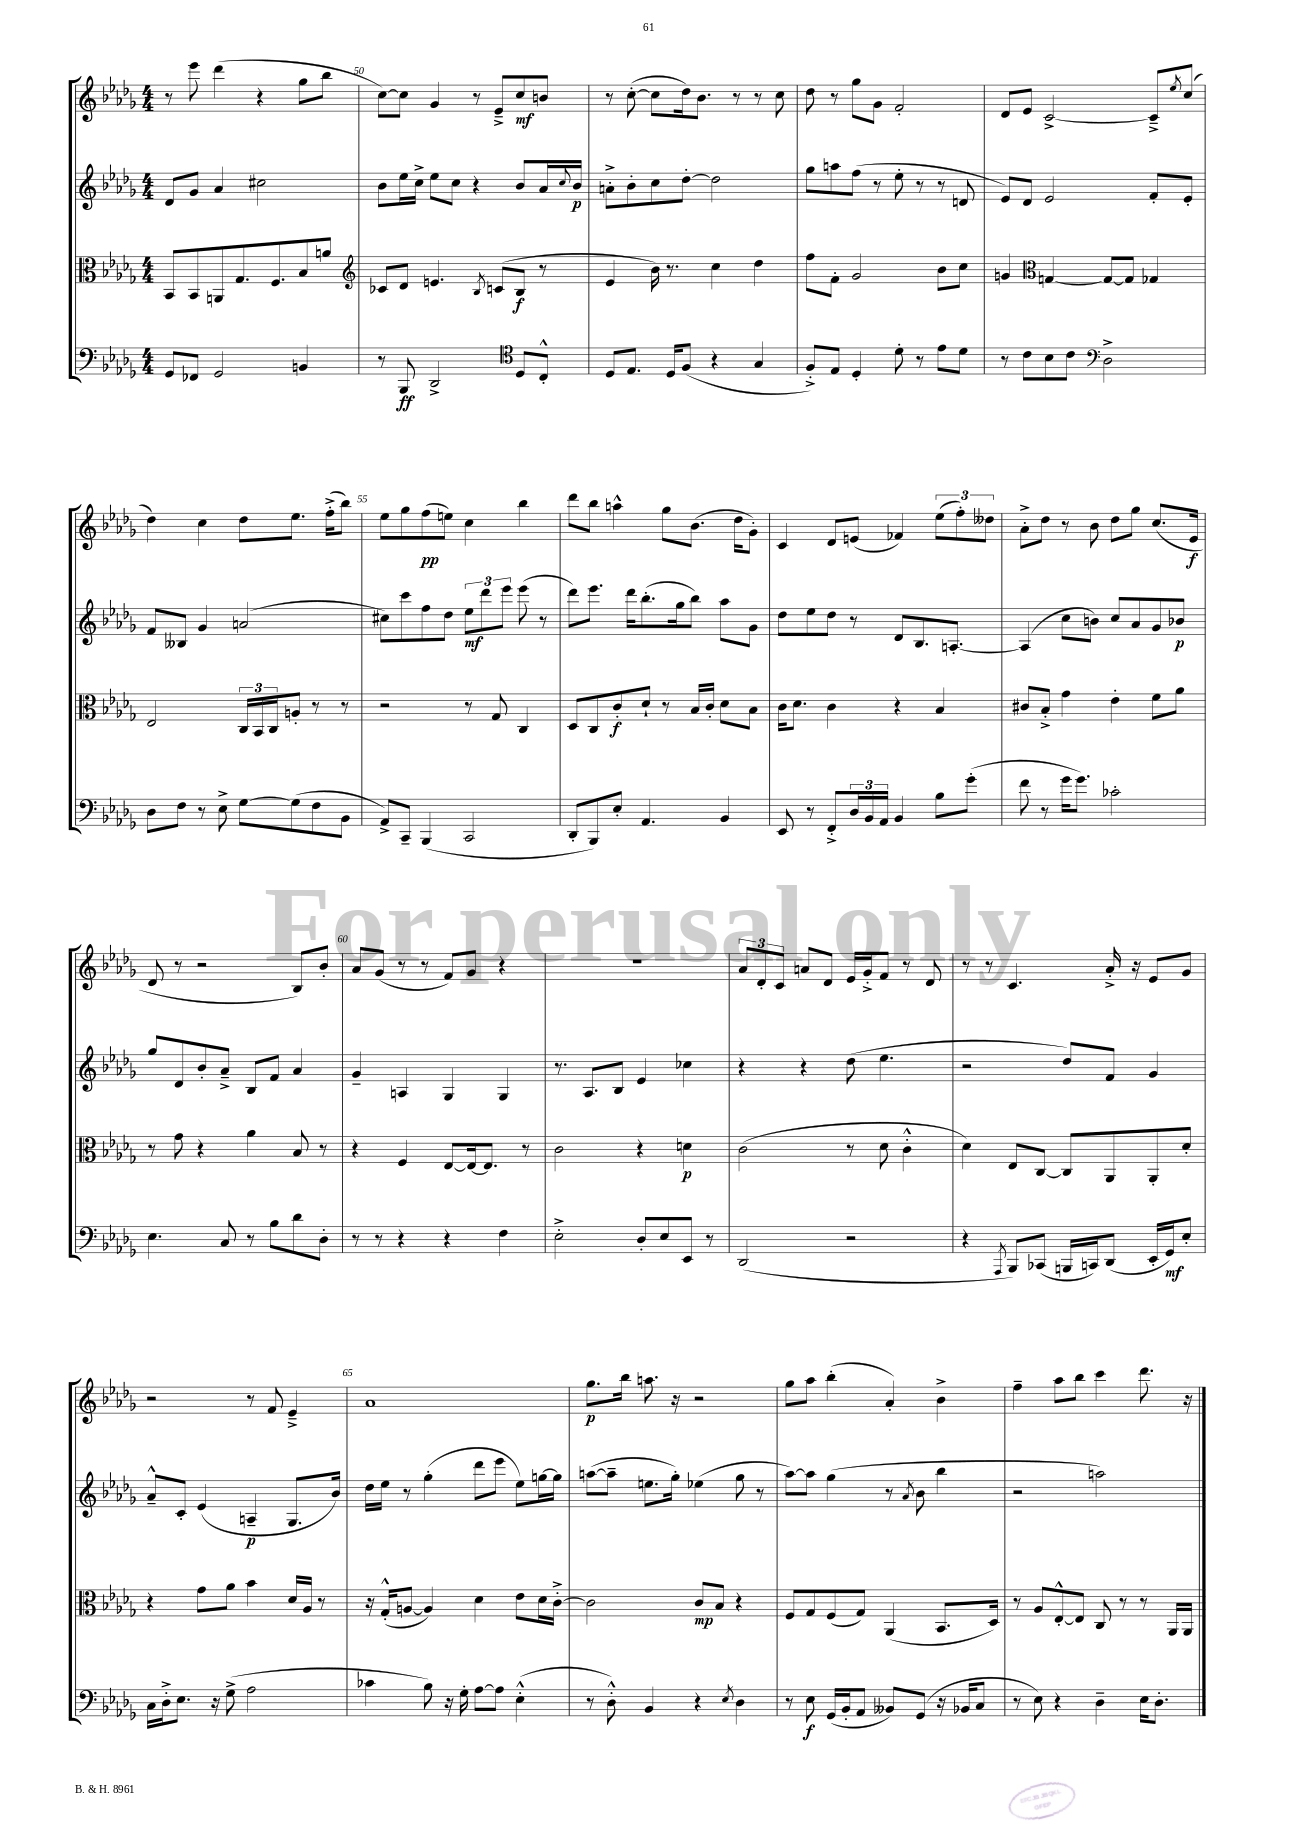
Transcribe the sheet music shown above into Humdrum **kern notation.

**kern	**kern	**kern	**kern
*staff4	*staff3	*staff2	*staff1
*clefF4	*clefC3	*clefG2	*clefG2
*k[b-e-a-d-g-]	*k[b-e-a-d-g-]	*k[b-e-a-d-g-]	*k[b-e-a-d-g-]
*M4/4	*M4/4	*M4/4	*M4/4
8GG-	8BB-	8d-	8r
8FF-	8BB-	8g-	8eee-
2GG-	8AA	4a-	(4ddd-
.	8.G-	.	.
.	.	2cc#	4r
.	8.F	.	.
4BB	8B-	.	8gg-
.	8a	.	8bb-
=	=	=	=
*	*clefG2	*	*
8r	8c-	8b-	[8cc)
8BBB-	8d-	16ee-	8cc]
.	.	16cc^	.
2DD-^	4.e	8ee-	4g-
.	.	8cc	.
.	.	4r	8r
.	8qB-	.	.
.	(8c	.	8e-~^
*clefC4	*	*	*
8D-	8B-	8b-	8cc
8C'^^	8r	16a-	8b
.	.	8qqcc	.
.	.	16b-	.
=	=	=	=
8D-	4e-	8a'^	8r
8.E-	.	8b-'	([8cc'
.	16b-)	8cc	8cc]
16D-	8.r	.	.
(8F	.	[8dd-'	16dd-)
.	.	.	8.b-
4r	4cc	2dd-]	.
.	.	.	8r
4G-	4dd-	.	8r
.	.	.	8cc
=	=	=	=
8F'^)	8ff	8gg-	8dd-
8E-	8f'	8aa	8r
4D-'	2g-	(8ff	8gg-
.	.	8r	8g-
8d-'	.	8ee-'	2f'
8r	.	8r	.
8e-	8b-	8r	.
8d-	8cc	8d	.
=	=	=	=
8r	4g	8e-)	8d-
8c	.	8d-	8e-
*	*clefC3	*	*
8B-	[4G	2e-	[2c^
8c	.	.	.
*clefF4	*	*	*
2D-^	8G_	.	.
.	8G]	.	.
.	4G-	8f'	8c~^]
.	.	.	8qee-
.	.	8e-'	(8cc
=	=	=	=
8D-	2E-	8f	4dd-)
8F	.	8B--	.
8r	.	4g-	4cc
8E-^	.	.	.
[8G-	24C	(2a	8dd-
.	24BB-	.	.
.	24C	.	.
(8G-]	8A'	.	8.ee-
8F	8r	.	.
.	.	.	(16ff'^
8BB-	8r	.	8bb-)
=	=	=	=
8AA-^)	2r	8cc#)	8ee-
8CC~	.	8ccc	8gg-
(4BBB-	.	8ff	(8ff
.	.	8dd-	8ee)
2CC	8r	12ee-	4cc
.	.	12ddd-	.
.	8G-	.	.
.	.	12eee-	.
.	4C	(8eee-	4bb-
.	.	8r	.
=	=	=	=
8DD-'	8D-	8ddd-)	8ddd-
8BBB-)	8C	8.eee-	8bb-
8E-'	8c'	.	4aa^^
.	.	16ddd-	.
4.AA-	8d-`	(8.bb-'	.
.	8r	.	8gg-
.	.	16gg-	.
.	16B-	8bb-)	(8.b-
.	16c'	.	.
4BB-	8d-	8aa-	.
.	.	.	16dd-
.	8B-	8g-	8g-')
=	=	=	=
8EE-	16c	8dd-	4c
.	8.d-	.	.
8r	.	8ee-	.
8FF'^	4c	8dd-	8d-
24D-	.	8r	(8e
24BB-	.	.	.
24AA-	.	.	.
4BB-	4r	8d-	4f-)
.	.	8.B-	.
8B-	4B-	.	(12ee-
.	.	[8.A'	.
.	.	.	12ff')
(8g-'	.	.	.
.	.	.	12dd--
=	=	=	=
8f	8c#	(4A]	8a-'^
8r	8B-'^	.	8dd-
16g-	4g-	8cc	8r
8.g-)	.	.	.
.	.	8b)	8b-
2c-'	4e-'	8cc	8dd-
.	.	8a-	8gg-
.	8f	8g-	(8.cc
.	8a-	8b-	.
.	.	.	16e-
=	=	=	=
4.E-	8r	8gg-	8d-
.	8g-	8d-	8r
.	4r	8b-'	2r
8C	.	8a-~^	.
8r	4a-	8B-	.
8B-	.	8f	.
8d-	8B-	4a-	8B-)
8D-'	8r	.	8b-'
=	=	=	=
8r	4r	4g-~	8a-
8r	.	.	(8g-
4r	4F	4A	8r
.	.	.	8r
4r	[8E-	4G-	8f)
.	16E-_	.	8g-
.	8.E-]	.	.
4F	.	4G-	4r
.	8r	.	.
=	=	=	=
2E-'^	2c	8.r	1r
.	.	8.A-	.
.	.	8B-	.
8D-'	4r	4e-	.
8E-	.	.	.
8EE-	4d	4cc-	.
8r	.	.	.
=	=	=	=
(2DD-	(2c	4r	12a-
.	.	.	12d-'
.	.	.	12c
.	.	4r	8a
.	.	.	8d-
2r	8r	(8dd-	16e-
.	.	.	16g-'^
.	8d-	4.ee-	8f
.	4c'^^	.	8r
.	.	.	8d-
=	=	=	=
4r	4d-)	2r	8r
.	.	.	8r
8qAAA-	.	.	.
8BBB-)	8E-	.	4.c
(8CC-	[8C	.	.
16BBB	8C]	8dd-)	.
16CC)	.	.	.
(8DD-	8AA-	8f	16a-'^
.	.	.	16r
16EE-'	8AA-'	4g-	8e-
16GG-)	.	.	.
8E-'	8d-'	.	8g-
=	=	=	=
16C	4r	8a-~^^	2r
16D-'^	.	.	.
8.E-	.	8c'	.
.	8g-	(4e-	.
16r	.	.	.
(8G-^	8a-	.	.
2A-	4b-	4A~	8r
.	.	.	8f
.	16d-	8.G-	4e-~^
.	16A-	.	.
.	8r	.	.
.	.	16b-)	.
=	=	=	=
4c-	16r	16dd-	1a-
.	(16G-'^^	16ee-	.
.	[8A	8r	.
8B-)	4A])	(4gg-'	.
16r	.	.	.
16G-'	.	.	.
[8A-	4d-	8ddd-	.
8A-]	.	8eee-	.
(4E-'^^	8e-	8ee-)	.
.	16d-	[16gg	.
.	[16c'^	16gg]	.
=	=	=	=
8r	2c]	([8aa	8.gg-
8D-'^^)	.	8aa~]	.
.	.	.	16bb-
4BB-	.	8.ee	8.aa
.	.	16gg-')	16r
4r	8c	(4ee-	2r
.	8B-	.	.
8qE-	.	.	.
4D-	4r	8gg-	.
.	.	8r	.
=	=	=	=
8r	8F	[8aa-)	8gg-
8E-	8G-	8aa-]	8aa-
(16GG-	(8F	(4gg-	(4bb-'
16BB-'	.	.	.
8AA-	8G-)	.	.
8BB--)	(4AA-	8r	4a-')
.	.	8qa-	.
(8GG-	.	8b-	.
16r	8.BB-	4bb-	4b-^
16BB-	.	.	.
8C	.	.	.
.	16D-)	.	.
=	=	=	=
8r	8r	2r	4ff~
8E-)	8A-	.	.
4r	[8E-'^^	.	8aa-
.	8E-]	.	8bb-
4D-~	8C	2aa)	4ccc
.	8r	.	.
16E-	8r	.	8.ddd-
8.D-'	.	.	.
.	16AA-	.	.
.	16AA-	.	16r
==	==	==	==
*-	*-	*-	*-
